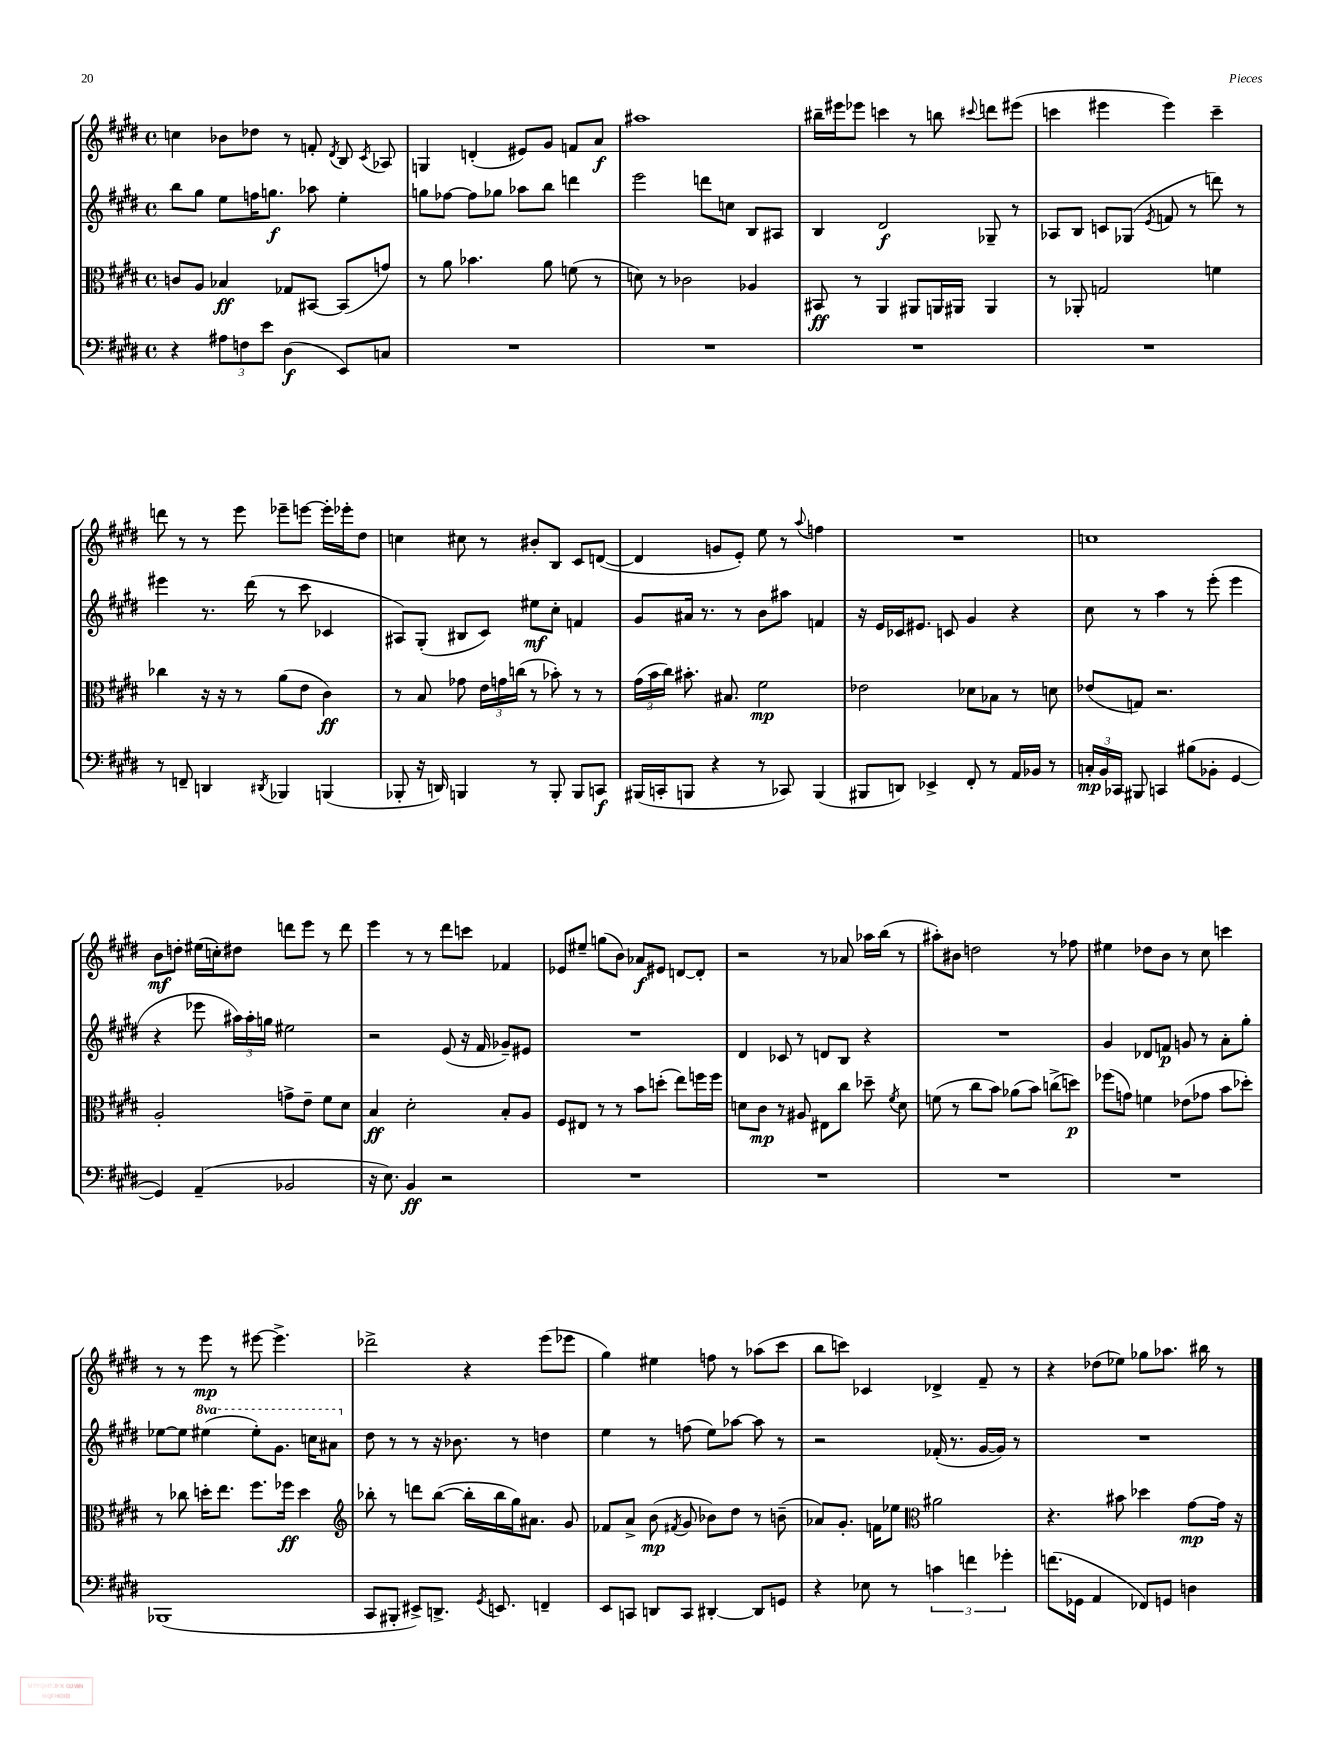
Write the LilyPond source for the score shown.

<<
\new StaffGroup <<
\new Staff = "s0" {
    \clef treble \key e \major \defaultTimeSignature \time 4/4
    \autoBeamOff c''4 bes'8[ des''8] r8 f'8-. \acciaccatura { dis'8 } b8 \acciaccatura { cis'8 } aes8 |
    g4 d'4-.( eis'8[) gis'8] f'8[ a'8]\f |
    ais''1 |
    bis''16[-- eis'''16 ees'''8] c'''4 r8 b''8 \appoggiatura { cis'''8 } d'''8[ eis'''8]( |
    c'''4 eis'''4 eis'''4) c'''4-- |
    d'''8 r8 r8 e'''8 ees'''8[-- e'''8]~ e'''16[-. ees'''16-. dis''8] |
    c''4 cis''8 r8 bis'8[-. b8] cis'8[ d'8]~( |
    d'4 g'8[ e'8]-.) e''8 r8 \appoggiatura { a''8 } f''4 |
    R1 |
    c''1 |
    b'8[\mf d''8]-. eis''16[( c''16-.) dis''8] d'''8[ e'''8] r8 d'''8 |
    e'''4 r8 r8 dis'''8[ c'''8] fes'4 |
    ees'8[ eis''8]-- g''8[( b'8]) aes'8[\f eis'8] d'8[~ d'8]-. |
    r2 r8 aes'8 aes''16[ b''16]( r8 |
    ais''8[-.) bis'8] d''2 r8 fes''8 |
    eis''4 des''8[ b'8] r8 cis''8 c'''4 |
    r8 r8 e'''8\mp r8 eis'''8~ eis'''4.-> |
    des'''2-> r4 e'''8[( ees'''8] |
    gis''4) eis''4 f''8 r8 aes''8[( cis'''8] |
    b''8[ c'''8]) ces'4 des'4-> fis'8-- r8 |
    r4 des''8[( ees''8]) ges''8[ aes''8.] bis''16 r8 \bar "|." |
}
\new Staff = "s1" {
    \clef treble \key e \major \defaultTimeSignature \time 4/4 \set Staff.ottavationMarkups = #ottavation-simple-ordinals
    \autoBeamOff b''8[ gis''8] e''8[ f''16 g''8.]\f aes''8 e''4-. |
    g''8[ fes''8]~ fes''8[ ges''8] aes''8[ b''8] d'''4 |
    e'''2 d'''8[ c''8] b8[ ais8] |
    b4 dis'2\f ges8-- r8 |
    aes8[ b8] c'8[ ges8]( \acciaccatura { e'8 } f'8 r8 d'''8) r8 |
    eis'''4 r8. dis'''16( r8 cis'''8 ces'4 |
    ais8[) gis8]-.( bis8[ cis'8]) eis''8[\mf cis''8]-. f'4 |
    gis'8[ ais'16] r8. r8 b'8[ ais''8] f'4 |
    r16 e'16[ ces'16 eis'8.] c'8 gis'4 r4 |
    cis''8 r8 a''4 r8 e'''8-.( e'''4 |
    r4 ees'''8 \tuplet 3/2 { ais''16[) ais''16-. g''16] } eis''2 |
    r2 e'8( r16 fis'16 ges'8[--) eis'8] |
    R1 |
    dis'4 ces'8 r8 d'8[ b8] r4 |
    R1 |
    gis'4 des'8[ f'8]\p g'8 r8 a'8[-. gis''8]-. |
    ees''8[~ ees''8] \ottava #1 eis'''4( eis'''8[-.) gis''8.] c'''16[ ais''8] \ottava #0 |
    dis''8 r8 r8 r16 bes'8. r8 d''4 |
    e''4 r8 f''8( e''8[) aes''8]~ aes''8 r8 |
    r2 fes'16-.( r8. gis'16[~ gis'16]) r8 |
    R1 \bar "|." |
}
\new Staff = "s2" {
    \clef alto \key e \major \defaultTimeSignature \time 4/4
    \autoBeamOff c'8[ a8] bes4\ff ges8[ bis,8]~ bis,8[( g'8]) |
    r8 a'8 bes'4. a'8 f'8( r8 |
    d'8) r8 ces'2 aes4 |
    bis,8\ff r8 a,4 ais,8[ a,16 ais,16] ais,4 |
    r8 aes,8-. g2 f'4 |
    ces''4 r16 r16 r8 a'8[( e'8] cis'4\ff) |
    r8 b8 ges'8 \tuplet 3/2 { e'16[ g'16 c''16]( } r8 bes'8-.) r8 r8 |
    \tuplet 3/2 { gis'16[( b'16 cis''16]) } bis'8.-. bis8. fis'2\mp |
    ees'2 des'8[ bes8] r8 d'8 |
    ees'8[( g8]) r2. |
    a2-. g'8[-> e'8]-- fis'8[ dis'8] |
    b4\ff dis'2-. b8[-. a8] |
    fis8[ eis8] r8 r8 b'8[ d''8]-.( e''8[) f''16 f''16] |
    d'8[ cis'8]\mp r8 ais8 eis8[ cis''8] des''8-- \acciaccatura { fis'8 } d'8 |
    f'8( r8 cis''8[ b'8]) aes'8[( b'8]) c''8[->( d''8]\p) |
    fes''8[( g'8]) f'4 ees'8[( ges'8] b'8[ des''8]-.) |
    r8 ces''8 d''16[-. e''8.] fis''8.[ fes''16]\ff d''4 |
    \clef treble bes''8-. r8 d'''8[ bes''8]~( bes''16[-. bes''16 gis''16) ais'8.] gis'8 |
    fes'8[ a'8]-> b'8\mp( \acciaccatura { fis'8 } gis'8 bes'8[) dis''8] r8 b'8--( |
    aes'8[) gis'8.]-. f'16[ ees''8] \clef alto ais'2 |
    r4. bis'8 des''4 gis'8[~\mp gis'16] r16 \bar "|." |
}
\new Staff = "s3" {
    \clef bass \key e \major \defaultTimeSignature \time 4/4
    \autoBeamOff r4 \tuplet 3/2 { ais8[ f8 e'8] } dis4\f( e,8[) c8] |
    R1 |
    R1 |
    R1 |
    R1 |
    r8 f,8-- d,4 \acciaccatura { dis,8 } bes,,4 b,,4( |
    bes,,8-. r16 d,16) b,,4 r8 b,,8-. b,,8[ c,8]\f |
    bis,,16[( c,16-. b,,8] r4 r8 ces,8) b,,4( |
    bis,,8[ d,8]) ees,4-> fis,8-. r8 a,16[ bes,16] r8 |
    \tuplet 3/2 { c16[-.\mp b,16 ces,16] } bis,,8 c,4 bis8[( bes,8]-. gis,4~ |
    gis,4) a,4--( bes,2 |
    r16 e8.) b,4\ff r2 |
    R1 |
    R1 |
    R1 |
    R1 |
    bes,,1( |
    cis,8[ bis,,8]-. eis,8[->) d,8.]-> \acciaccatura { gis,8 } e,8. f,4-- |
    e,8[ c,8] d,8[ c,8] dis,4~-. dis,8[ g,8] |
    r4 ees8 r8 \tuplet 3/2 { c'4 f'4 ges'4-. } |
    f'8.[( ges,16] a,4 fes,8[) g,8] d4 \bar "|." |
}
>>
>>
\layout { \context { \Score \remove "Bar_number_engraver" } }
